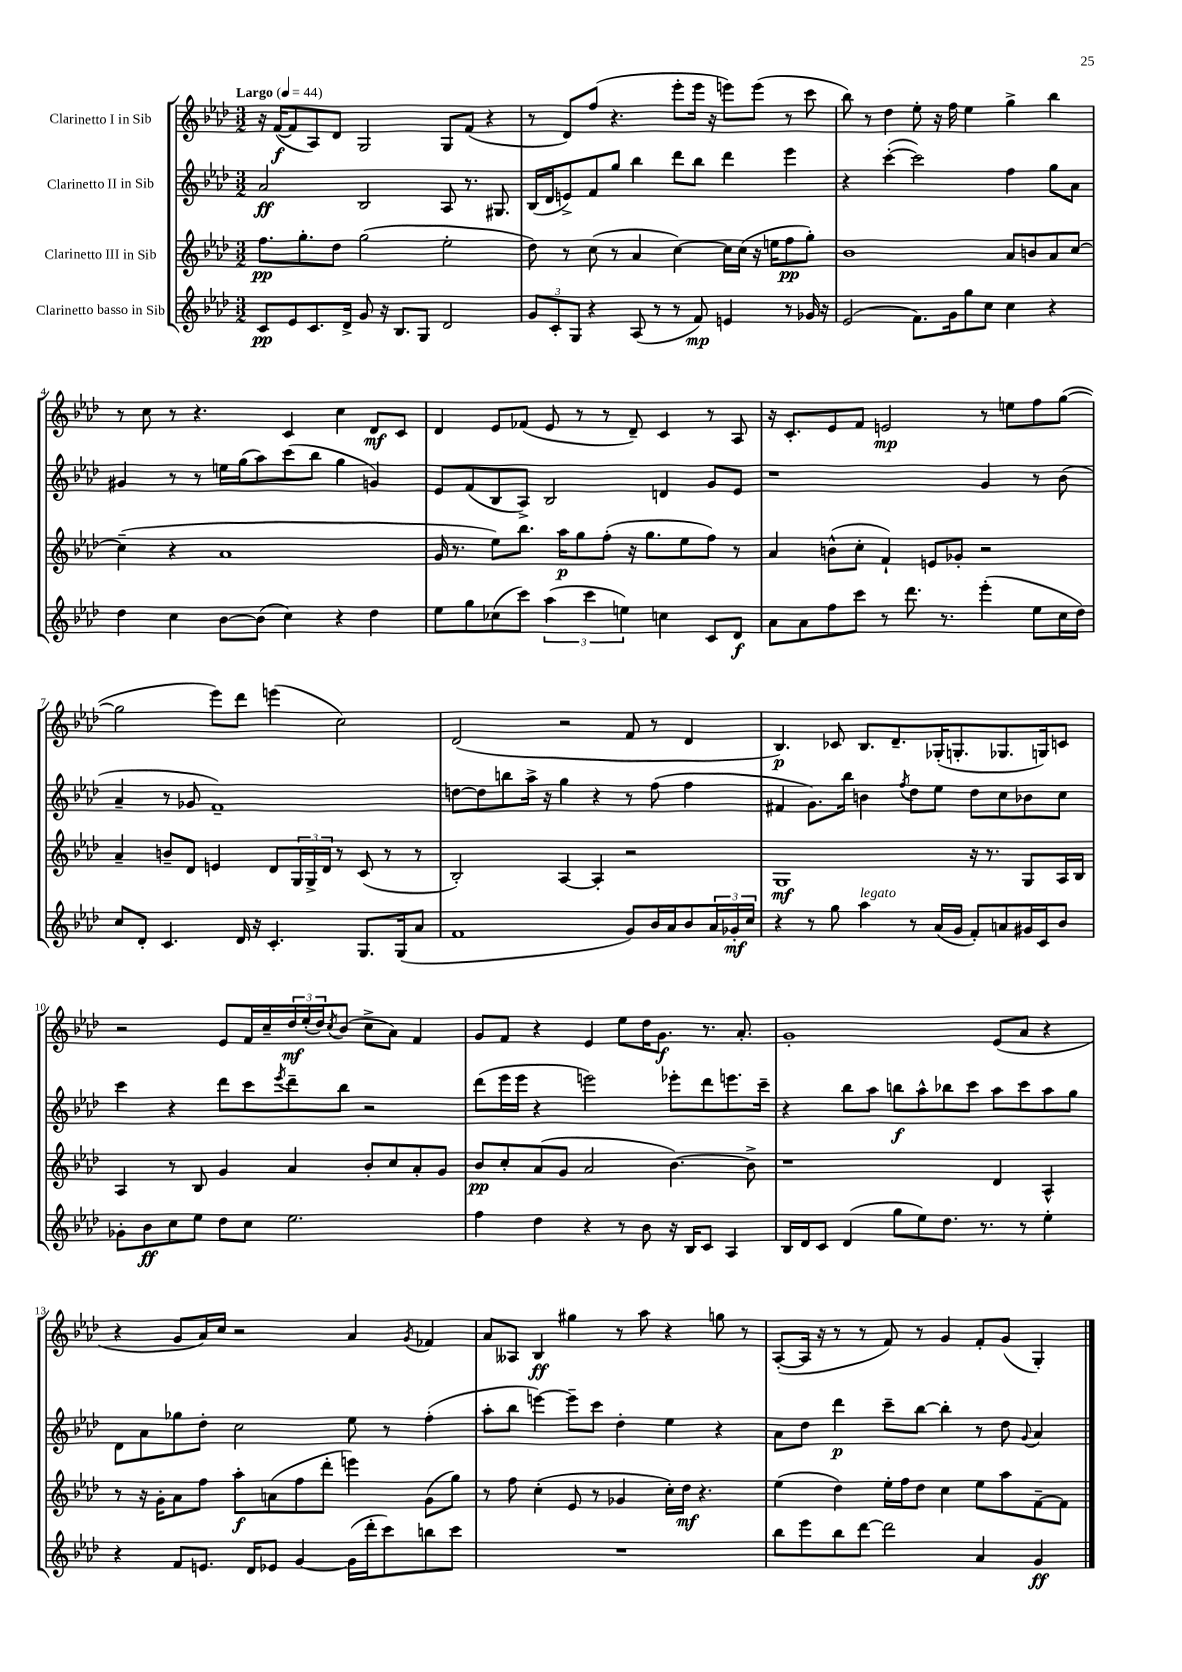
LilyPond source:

<<
\new StaffGroup <<
\new Staff = "s0" \with { instrumentName = "Clarinetto I in Sib" } {
    \clef treble \key aes \major \numericTimeSignature \time 3/2 \tempo "Largo" 4 = 44
    r16 f'16~\f( f'8 aes8) des'8 g2 g8 f'8( r4 |
    r8 des'8) f''8( r4. ees'''8-. ees'''16 r16 e'''8) e'''8( r8 c'''8 |
    bes''8) r8 des''4 ees''8-. r16 f''16 ees''4 g''4-> bes''4 |
    r8 c''8 r8 r4. c'4 c''4 des'8\mf c'8 |
    des'4 ees'8 fes'8( ees'8 r8 r8 des'8--) c'4 r8 aes8 |
    r16 c'8.-. ees'8 f'8 e'2\mp r8 e''8 f''8 g''8~( |
    g''2 ees'''8) des'''8 e'''4( c''2) |
    des'2( r2 f'8 r8 des'4 |
    bes4.\p) ces'8 bes8. des'8.-- ges16-.( g8.-. ges8. g16) c'8 |
    r2 ees'8 f'16 c''16-- \tuplet 3/2 { des''16\mf ees''16-.( des''16) } \acciaccatura { c''8 } bes'8( c''8-> aes'8) f'4 |
    g'8 f'8 r4 ees'4 ees''8 des''16 g'8.\f r8. aes'8.-. |
    g'1-. ees'8( aes'8 r4 |
    r4 g'8 aes'16) c''16 r2 aes'4 \acciaccatura { g'8 } fes'4 |
    aes'8 aeses8 bes4\ff gis''4 r8 aes''8 r4 g''8 r8 |
    aes8~-.( aes16 r16 r8 r8 f'8) r8 g'4 f'8-. g'8( g4-.) \bar "|." |
}
\new Staff = "s1" \with { instrumentName = "Clarinetto II in Sib" } {
    \clef treble \key aes \major \numericTimeSignature \time 3/2
    aes'2\ff bes2 aes8 r8. gis8. |
    bes16( des'16 e'8->) f'8 g''8 bes''4 des'''8 bes''8 des'''4 ees'''4 |
    r4 c'''4~-.( c'''2) f''4 g''8 aes'8 |
    gis'4 r8 r8 e''16 g''16( aes''8) c'''8( bes''8 g''4 g'4) |
    ees'8 f'8( bes8 aes8->) bes2 d'4 g'8 ees'8 |
    r1 g'4 r8 bes'8( |
    aes'4-- r8 ges'8 f'1--) |
    d''8~ d''8 b''8 aes''16-> r16 g''4 r4 r8 f''8( f''4 |
    fis'4 g'8.) bes''16 b'4 \acciaccatura { f''8 } des''8 ees''8 des''8 c''8 bes'8 c''8 |
    c'''4 r4 des'''8 c'''8 \acciaccatura { ees'''8 } des'''8-- bes''8 r2 |
    des'''8( ees'''16 ees'''16 r4 e'''2) ees'''8-. des'''8 e'''8. c'''16-- |
    r4 bes''8 aes''8 b''8\f aes''8-^ bes''8 c'''8 aes''8 c'''8 aes''8 g''8 |
    des'8 aes'8 ges''8 des''8-. c''2 ees''8 r8 f''4-.( |
    aes''8-. bes''8 e'''4~) e'''8-- c'''8 des''4-. ees''4 r4 |
    aes'8 des''8 des'''4\p c'''8-- bes''8~ bes''4-. r8 des''8 \appoggiatura { g'8 } aes'4 \bar "|." |
}
\new Staff = "s2" \with { instrumentName = "Clarinetto III in Sib" } {
    \clef treble \key aes \major \numericTimeSignature \time 3/2
    f''8.\pp g''8.-. des''8 g''2( ees''2-. |
    des''8) r8 c''8( r8 aes'4 c''4~) c''16 c''16( r16 e''16 f''8\pp g''8-.) |
    bes'1 aes'8 b'8 aes'8 c''8~ |
    c''4--( r4 aes'1 |
    g'16 r8. ees''8) bes''8. aes''16\p g''8 f''8-.( r16 g''8. ees''8 f''8) r8 |
    aes'4 b'8-^( c''8-. f'4-!) e'8 ges'8-. r2 |
    aes'4-- b'8-- des'8 e'4 des'8 \tuplet 3/2 { g16 g16-> des'16 } r8 c'8( r8 r8 |
    bes2-.) aes4~ aes4-. r2 |
    g1\mf r16 r8. g8 aes16 bes16 |
    aes4 r8 bes8 g'4 aes'4 bes'8-. c''8 aes'8-. g'8 |
    bes'8\pp c''8-. aes'8( g'8 aes'2 bes'4.~) bes'8-> |
    r1 des'4 aes4-^ |
    r8 r16 g'16-. aes'8 f''8 aes''8-.\f a'8( f''8 des'''8-. e'''4) g'8( g''8) |
    r8 f''8 c''4-.( ees'8 r8 ges'4 c''16-.) des''16\mf r4. |
    ees''4( des''4) ees''16-. f''16 des''8 c''4 ees''8 aes''8 f'8~-- f'8 \bar "|." |
}
\new Staff = "s3" \with { instrumentName = "Clarinetto basso in Sib" } {
    \clef treble \key aes \major \numericTimeSignature \time 3/2
    c'8\pp ees'8 c'8. des'16-> g'8 r16 bes8. g8 des'2 |
    \tuplet 3/2 { g'8 c'8-. g8 } r4 aes8( r8 r8 f'8\mp) e'4 r8 ges'16 r16 |
    ees'2( f'8.) g'16 g''8 c''8 c''4 r4 |
    des''4 c''4 bes'8~ bes'8( c''4) r4 des''4 |
    ees''8 g''8 ces''8( c'''8) \tuplet 3/2 { aes''4( c'''4 e''4) } c''4 c'8 des'8\f |
    aes'8 aes'8 f''8 c'''8 r8 des'''8. r8. ees'''4-.( ees''8 c''16 des''16) |
    c''8 des'8-. c'4. des'16 r16 c'4.-. g8. g16( aes'8 |
    f'1 g'8) bes'16 aes'16 bes'8 \tuplet 3/2 { aes'16 ges'16-.\mf c''16 } |
    r4 r8 g''8 aes''4^\markup { \italic "legato" } r8 aes'16( g'16 f'8-.) a'8 gis'16 c'16 bes'8 |
    ges'8-. bes'8\ff c''8 ees''8 des''8 c''8 ees''2. |
    f''4 des''4 r4 r8 bes'8 r16 bes16 c'8 aes4 |
    bes16 des'16 c'8 des'4( g''8 ees''8) des''8. r8. r8 ees''4-. |
    r4 f'8 e'8. des'16 ees'8 g'4~ g'16( des'''16-. c'''8) b''8 c'''8 |
    R1. |
    bes''8 ees'''8 bes''8 des'''8~ des'''2 aes'4 g'4\ff \bar "|." |
}
>>
>>
